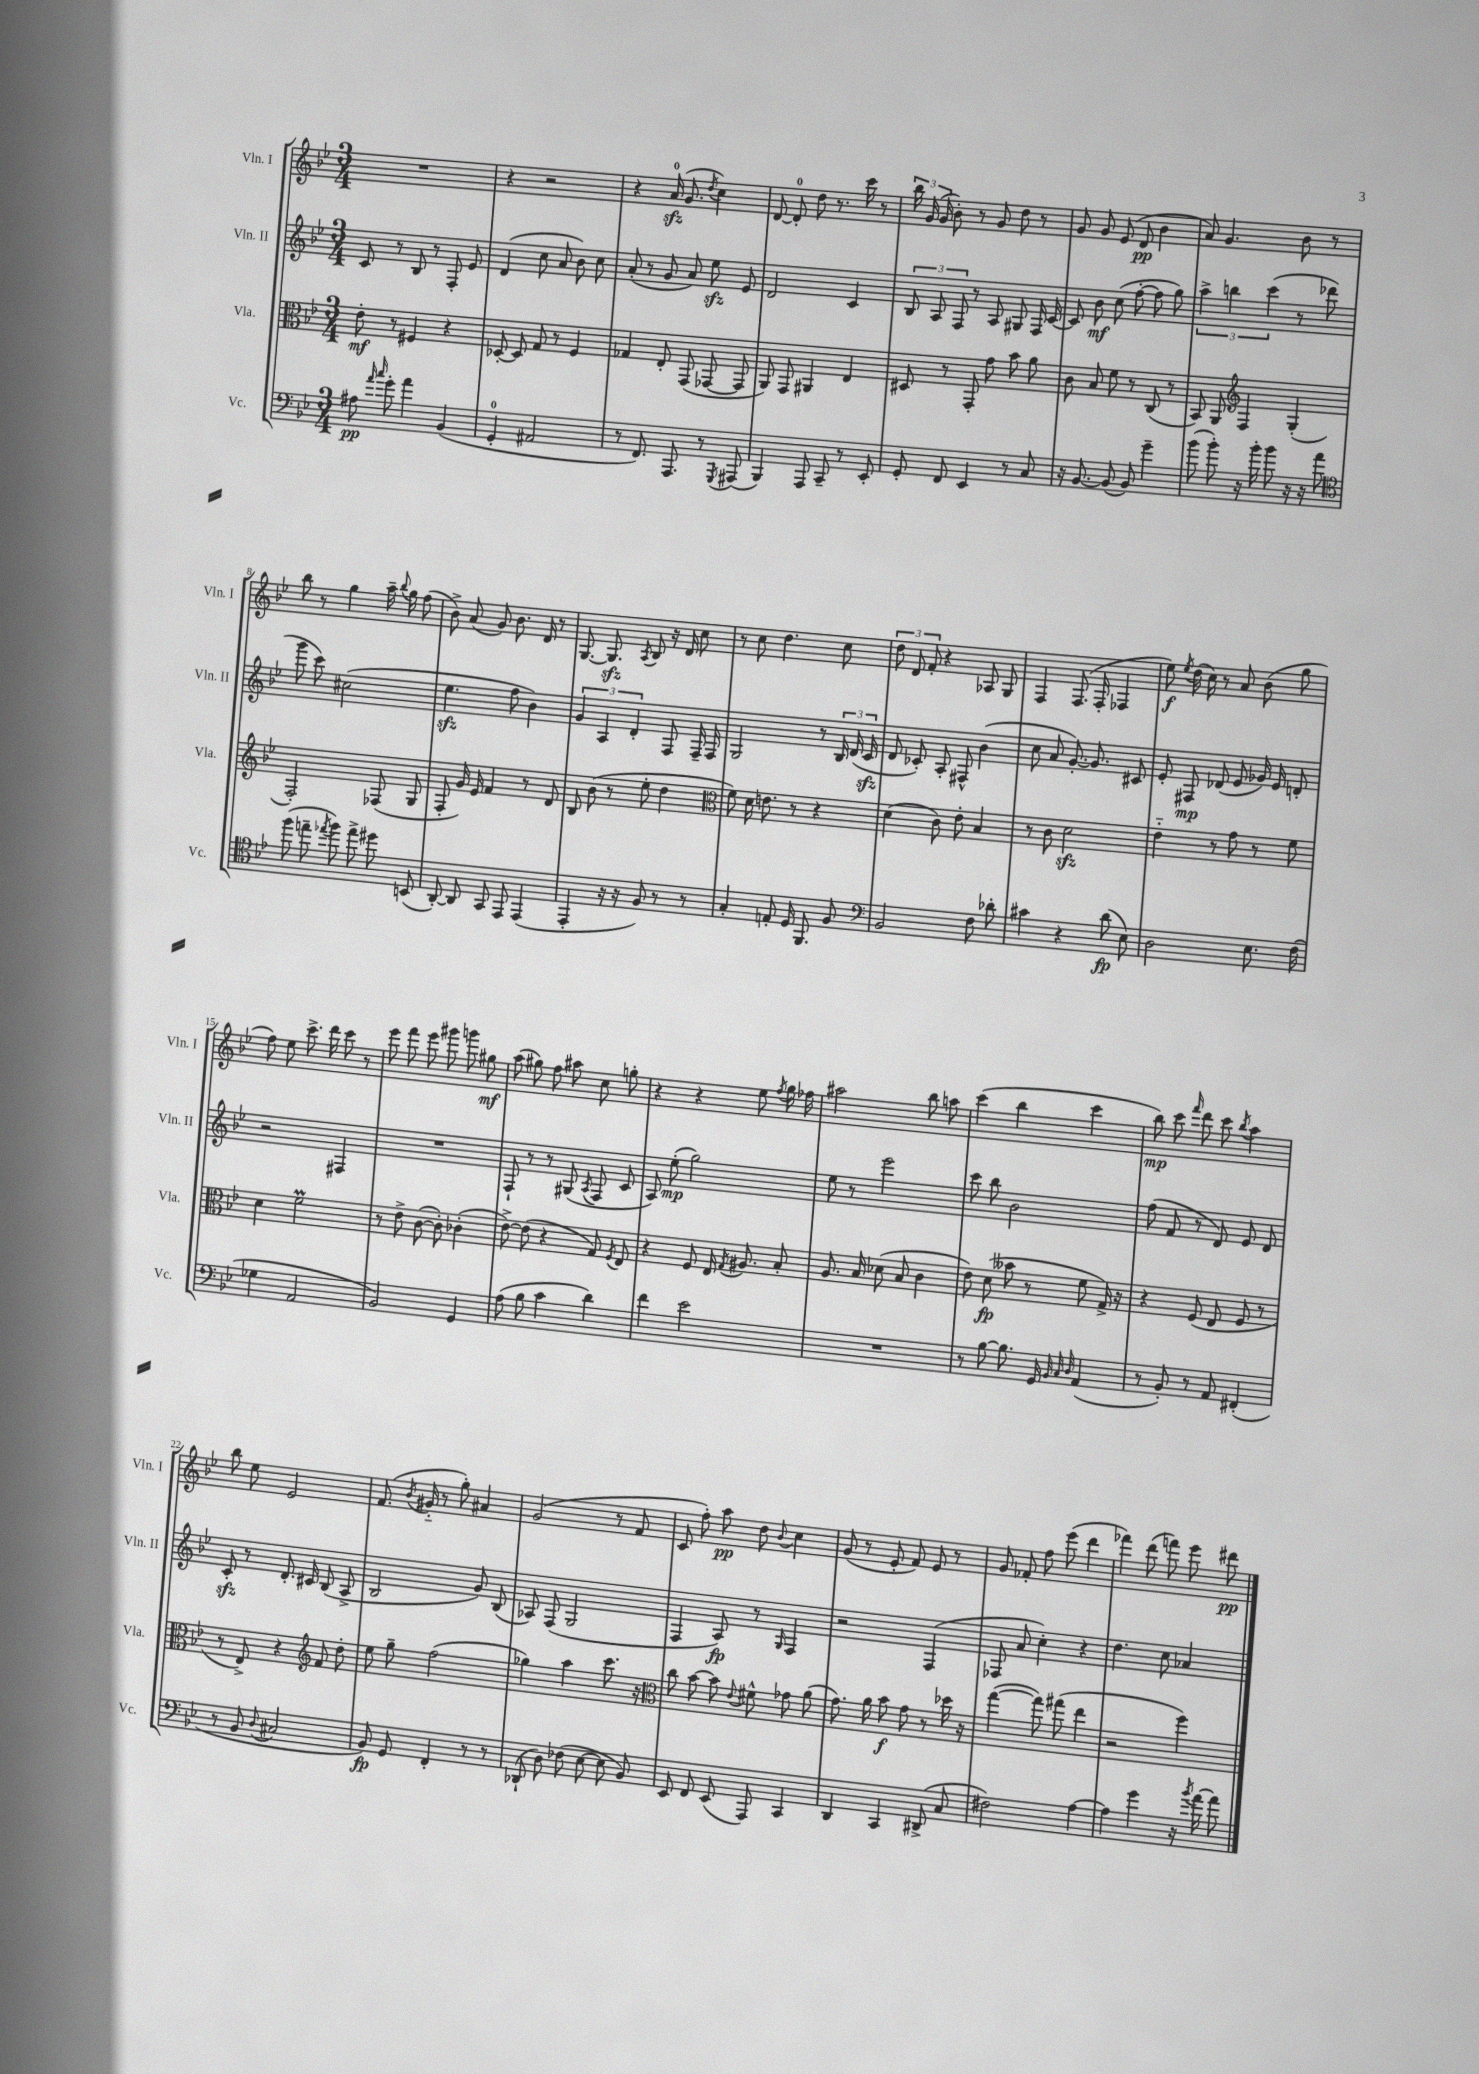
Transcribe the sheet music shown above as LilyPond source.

<<
\new StaffGroup <<
\new Staff = "s0" \with { instrumentName = "Vln. I" shortInstrumentName = "Vln. I" } {
    \clef treble \key bes \major \numericTimeSignature \time 3/4
    \autoBeamOff R2. |
    r4 r2 |
    r4 a'16-0\sfz( g'8. \acciaccatura { d''8 } c''4) |
    d'8~ d'8-0-. d''8 r8. c'''16 r8 |
    \tuplet 3/2 { bes''16 g'16( g'16 } bes'8-.) r8 g'8 d''8 r8 |
    g'8 g'8 ees'8( d'8\pp bes'4 |
    a'8) g'4. bes'8 r8 |
    bes''8 r8 g''4 a''16-- \appoggiatura { bes''8 } g''16 f''8( |
    bes'8->) a'8( g'8) bes'8. d'16 r8 |
    g8.~ g8.\sfz \acciaccatura { a8 } bes8 r16 d'16 c''8 |
    r8 c''8 d''4. c''8 |
    \tuplet 3/2 { d''8 d'8 f'8-. } r4 aes8 g8 |
    f4 f8.( f16-. fes4 |
    ees''8\f) \acciaccatura { ees''8 } d''16( c''16) r8 a'8 bes'8( g''8 |
    f''8) ees''8 c'''8.-> d'''16 c'''8 r8 |
    ees'''8 f'''8 ees'''8 gis'''8 g'''8 gis''8\mf |
    a''8( gis''8) f''8 ais''8 c''8 g''8-. |
    r4 r4 ees''8 \acciaccatura { f''8 } g''16 fes''16 |
    ais''2 bes''8 a''8 |
    c'''4( bes''4 c'''4 |
    bes''8\mp) c'''8 \grace { f'''16 } d'''8 c'''8 \acciaccatura { bes''8 } a''4 |
    bes''8 ees''8 ees'2 |
    f'8.( \acciaccatura { bes'8 } gis'16-_ r8 g''8-.) ais'4 |
    g'2( r8 f'8 |
    c'8 f''8-.) a''8\pp d''8 \appoggiatura { bes'8 } c''4 |
    g'8( r8 ees'8-. f'8) ees'8 r8 |
    g'8 fes'8-. f''8 ees'''8( d'''4 |
    fes'''4) d'''8( f'''8) ees'''8 dis'''8\pp \bar "|." |
}
\new Staff = "s1" \with { instrumentName = "Vln. II" shortInstrumentName = "Vln. II" } {
    \clef treble \key bes \major \numericTimeSignature \time 3/4
    \autoBeamOff c'8 r8 bes8 r8 f8-. ees'8 |
    d'4( c''8 a'8 bes'8) c''8 |
    a'8-.( r8 g'8 a'8) ees''8\sfz ees'8 |
    d'2 c'4 |
    \tuplet 3/2 { bes8 a8 f8 } r8 a8 gis8 f16 c'16~ |
    c'8 bes'8\mf c''8( f''8~-. f''8 g''8) |
    \tuplet 3/2 { a''4-> b''4 c'''4( } r8 des'''8 |
    g'''8 c'''8) cis''2( |
    ees''4.\sfz f''8 bes'4) |
    \tuplet 3/2 { g'4 a4 d'4-. } f8 f16-- f16 |
    g2 r8 \tuplet 3/2 { bes16 d'16( c'16\sfz } |
    d'8 ces'8-.) a8-. fis8-^ bes'4( |
    c''8 a'8 g'8.~-.) g'8. cis'8 |
    ees'8-. fis8\mp des'8( ees'8 ges'16) ees'16 d'8-. |
    r2 fis4 |
    R2. |
    f8-! r8 r8 gis8( \acciaccatura { a8 } f8 c'8 |
    a8) ees''8-.\mp( g''2) |
    ees''8 r8 ees'''2 |
    c'''8 bes''8 bes'2 |
    f''8( f'8 r8 d'8) ees'8 d'8 |
    c'8-.\sfz r8 d'8.-. cis'16 bes8( a8-> |
    bes2 g'8) bes8( |
    aes8) f8( g2 |
    f4 a8\fp) r8 \grace { g16 } f4 |
    r2 f4( |
    fes8 a'8 c''4-.) r4 |
    d''4. c''8 aes'4 \bar "|." |
}
\new Staff = "s2" \with { instrumentName = "Vla." shortInstrumentName = "Vla." } {
    \clef alto \key bes \major \numericTimeSignature \time 3/4
    \autoBeamOff ees'8-.\mf r8 fis4 r4 |
    des8~-. des8 g8 r8 f4 |
    ges4 ees8-. g,8( ges,8~ ges,8 |
    a,8) g,8 ais,4 ees4 |
    dis8 r8 g,8-. g'8 bes'8 a'8 |
    c'8 bes8 f'8 r8 c8( r8 |
    bes,8) a,8 \clef treble f4 g4-.( |
    f2-.) fes8( g8 |
    f8-. g'16) ees'16 f'4 r8 d'8 |
    bes8 bes'8( r8 ees''8-. d''4 |
    \clef alto f'8) d'16 e'8. r8 r4 |
    d'4( c'8) ees'8-. bes4 |
    r8 c'8 d'2\sfz |
    ees'4-_ r8 g'8 r8 f'8 |
    d'4 f'2\prall |
    r8 ees'8-> c'8~( c'8-.) ces'4-.( |
    ees'8~->) ees'8( r4 g8) \acciaccatura { f8 } ees8 |
    r4 f8 ees16 \acciaccatura { g8 } ais8. bes8-. |
    a8. bes16 des'8( bes8 c'4 |
    ees'8) d'8\fp( beses'8 r8 f'8 g16->) r16 |
    r4 f8( ees8 f8 r8 |
    r8 ees8->) r4 \clef treble f'8 d''8-. |
    ees''8 g''8-- f''2( |
    ges''4) a''4 c'''8. r16 |
    \clef alto c''8 bes'8~ bes'8 \appoggiatura { ees'8 } fis'8-^ ges'8 a'8( |
    g'8.) a'16 bes'8\f g'8 r8 des''16 r16 |
    g''4~( g''8) gis''8( ees''4 |
    r2 f''4) \bar "|." |
}
\new Staff = "s3" \with { instrumentName = "Vc." shortInstrumentName = "Vc." } {
    \clef bass \key bes \major \numericTimeSignature \time 3/4
    \autoBeamOff ais8\pp \grace { a'16 c''16 } g'8-. a'4 bes,4( |
    g,4-0-. ais,2 |
    r8 f,8.) a,,8. r8 \acciaccatura { g,,8 } ais,,8( |
    bes,,4) a,,8 c,8-- r8 ees,8-. |
    g,8-. f,8 ees,4 r8 c8 |
    r16 bes,8.~ bes,8( bes,8) g'4-- |
    bes'8( bes'8-.) r16 bes'16-. bes'8 r16 r16 a'8 |
    \clef tenor f''8( e''8-- \acciaccatura { ees''8 } f''8) ees''8-> dis''8 b,8( |
    a,8~-.) a,8 g,8 ees,8 ees,4( |
    ees,4-. r16 r16 f8) r8 r8 |
    g4-. e8-. d16 f,8. f8 |
    \clef bass bes,2 f8 des'8-. |
    cis'4 r4 d'8\fp( ees8) |
    d2 ees8. f16( |
    ges4 a,2 |
    bes,2) g,4 |
    a8( bes8 c'4 d'4) |
    f'4 ees'2 |
    R2. |
    r8 bes8~ bes8. g,16 \grace { bes,32 c32 d32 } a,4( |
    r8 bes,8-.) r8 a,8 fis,4-.( |
    r8 bes,8 \appoggiatura { d8 } cis2 |
    bes,8\fp) g,8 f,4-. r8 r8 |
    des,8-!( d8) fes8( ees8~ ees8 bes,8) |
    ees,8 f,8 ees,8( a,,8) c,4 |
    d,4 c,4 dis,8->( c8 |
    fis2) a4~ |
    a4 g'4 r16 \acciaccatura { bes'8 } a'16~ a'8 \bar "|." |
}
>>
>>
